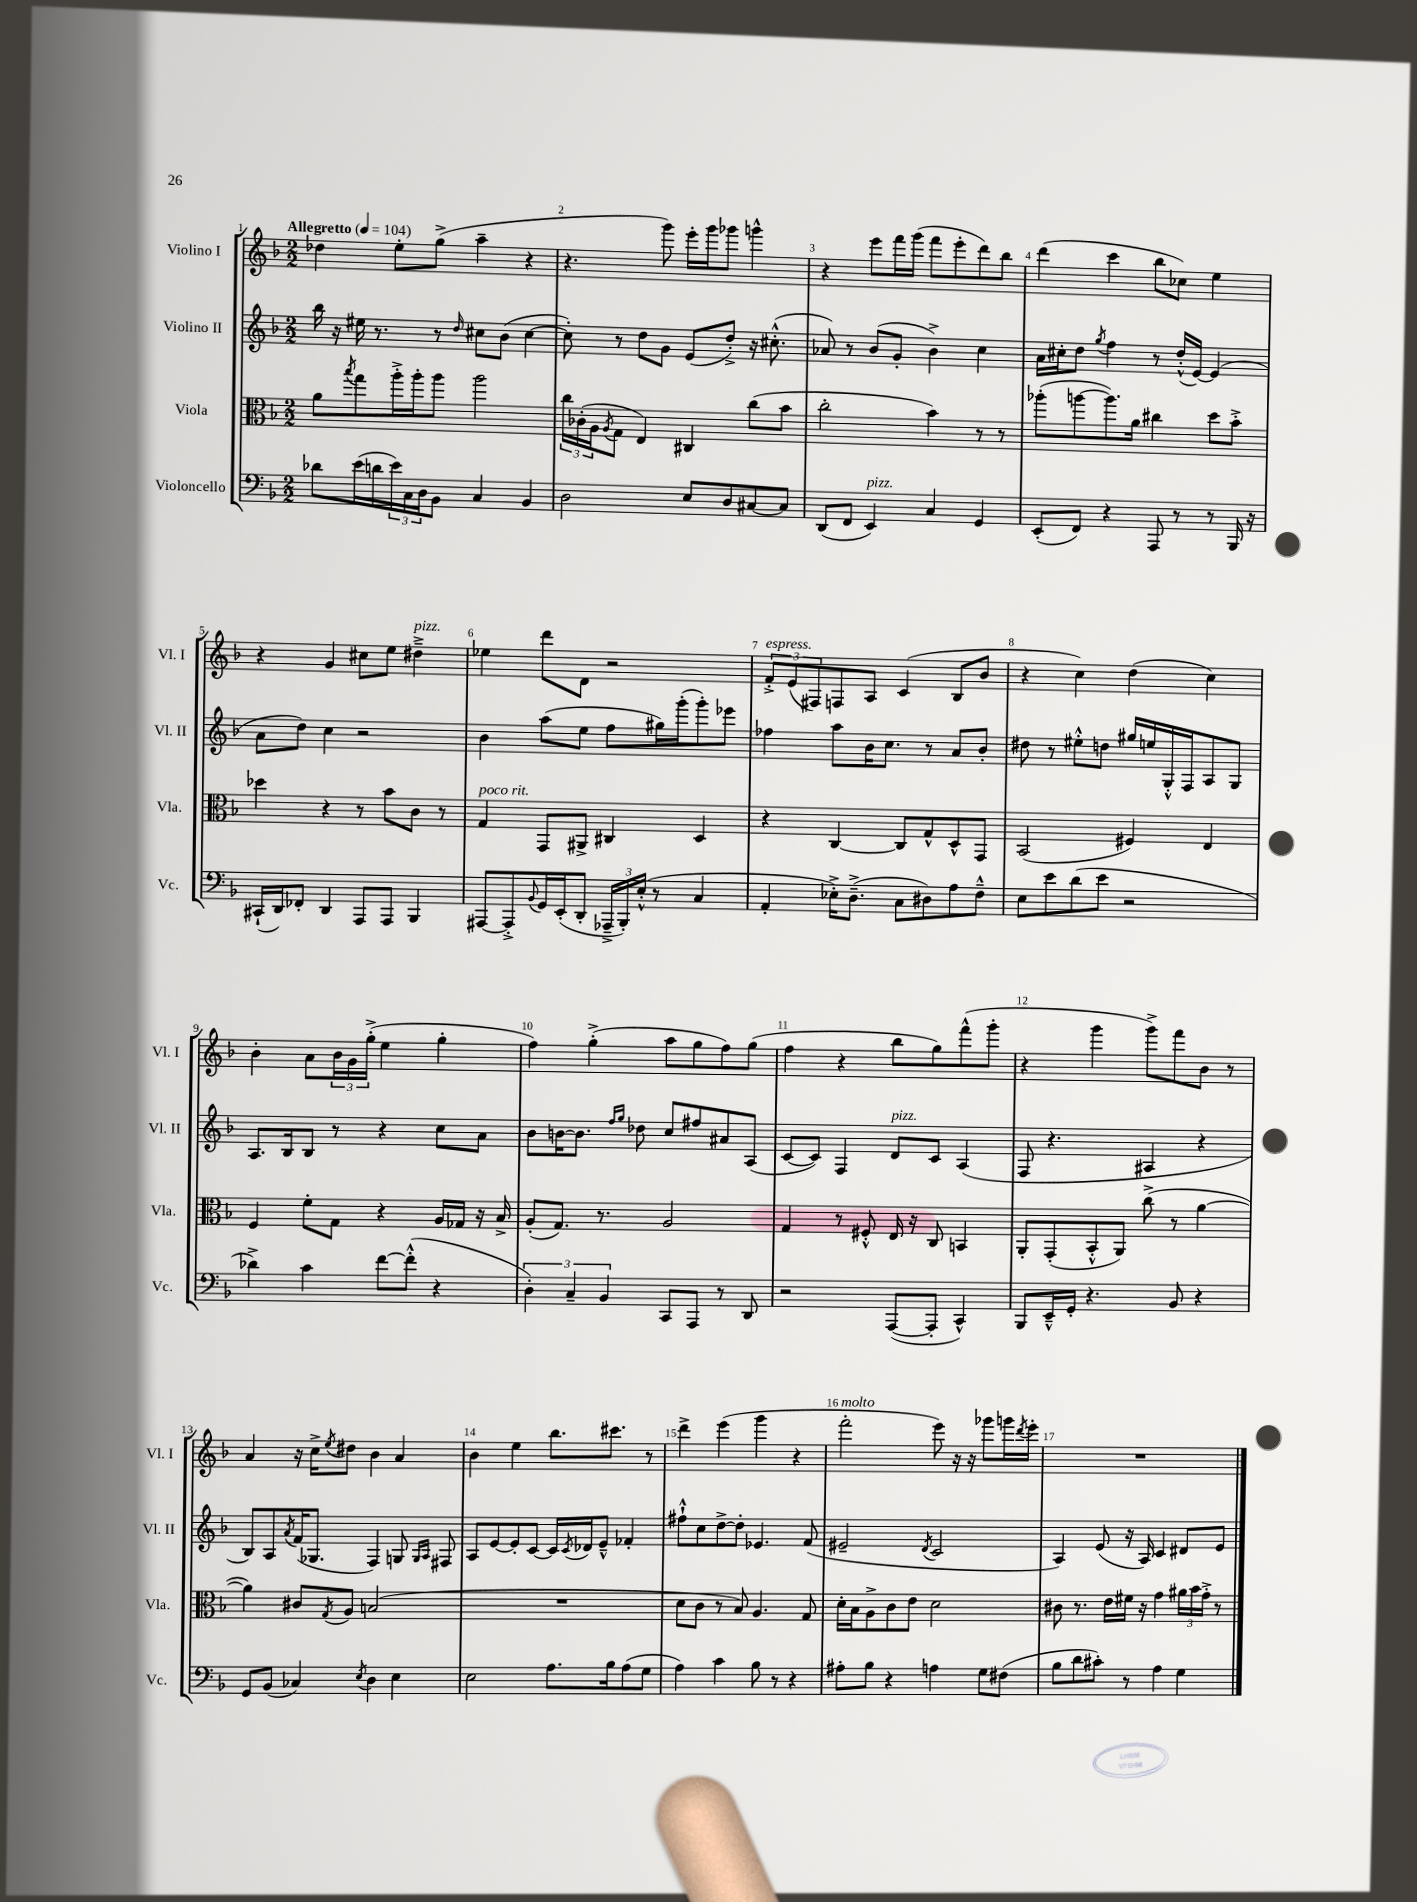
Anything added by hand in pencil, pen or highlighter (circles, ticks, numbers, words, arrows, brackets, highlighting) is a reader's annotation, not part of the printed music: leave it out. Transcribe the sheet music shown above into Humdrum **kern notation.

**kern	**kern	**kern	**kern
*staff4	*staff3	*staff2	*staff1
*clefF4	*clefC3	*clefG2	*clefG2
*k[b-]	*k[b-]	*k[b-]	*k[b-]
*M2/2	*M2/2	*M2/2	*M2/2
*MM104	*MM104	*MM104	*MM104
8d-\L	8a\L	16bb-\	4dd-\
.	.	16r	.
.	8qbb-/	.	.
(16e\L	8gg\	16ee#\	.
16d\	.	8.r	.
24e\)	16aa'^\L	.	8ee'\L
24C\	.	.	.
.	16aa'\J	.	.
24D\J	.	.	.
8BB-\J	8aa\J	8r	(8gg^\J
.	.	16qqdd/	.
4C/	2aa\	8cc#\L	4aa~\
.	.	(8b-\J	.
4BB-/	.	[4cc#\	4r
=	=	=	=
2D\	24cc\LL	8cc#'\])	4.r
.	(24c-'\	.	.
.	24A\J	.	.
.	8qA/	.	.
.	8G\J	8r	.
.	4E/)	8dd\L	.
.	.	8g\J	8ggg\)
8E/L	4C#/	(8e/L	16eee'\LL
.	.	.	16ggg\J
8D/	.	8dd'^/J)	8ggg-\J
[8C#/	(8cc\L	16r	4ggg^^\
.	.	(8.cc#'^^\	.
8C#/]J	8b-\J	.	.
=	=	=	=
(8DD/L	2cc'\	8a-/)	4r
8FF/J	.	8r	.
4EE/)	.	(8b-/L	8eee\L
.	.	8g'/J	16fff\L
.	.	.	(16ggg\JJ
4C/	4b-\)	4b-^\)	8fff\L
.	.	.	8eee'\
4GG/	8r	4cc\	8ddd\)
.	8r	.	8bb-\J
=	=	=	=
(8EE'/L	(8aa-'\L	16a\LL	(4ddd\
.	.	16cc#'\J	.
8FF/J)	[8aa\	8dd\J	.
.	.	8qgg/	.
4r	8.aa\])	4ff\	4ccc\
.	16a\Jk	.	.
8AAA/	4cc#\	8r	8bb-\L
8r	.	(16dd'^^/LL	8cc-\J)
.	.	[16e/JJ)	.
8r	8dd\L	(4e/]	4ee\
16BBB-/	8b-'^\J	.	.
16r	.	.	.
=	=	=	=
(16CC#`/LL	4dd-\	8a\L	4r
16DD/J)	.	.	.
8FF-'/J	.	8dd\J)	.
4DD/	4r	4cc\	4g/
8AAA/L	8r	2r	8cc#\L
8AAA/J	8b-\L	.	8ee\J
4BBB-/	8c\J	.	4dd#~^\
.	8r	.	.
=	=	=	=
[8AAA#/L	4G/	4b-\	4ee-\
8AAA#'^/]	.	.	.
8qqBB-/	.	.	.
16GG/L	8GG/L	(8aa\L	8ddd\L
(16EE'/J	.	.	.
8DD'/J	8AA#^/J	8ee\J	8d\J
24AAA-~^/LL	4C#/	8ff\L	2r
24BBB-'/)	.	.	.
(24E'^^/JJ	.	.	.
8r	.	16gg#\L)	.
.	.	(16ggg'\J	.
4C/	4D/	8ggg'\)	.
.	.	8eee-\J	.
=	=	=	=
4AA'/	4r	4ff-\	12f'^/L
.	.	.	(12e/
.	.	.	12F#/)
16E-'^\LK)	[4C/	8aa\L	8F/
(8.D~^\J	.	.	.
.	.	16b-\K	8A/J
.	.	8.cc\J	.
8C\L	8C/]L	.	(4c/
8D#\)	8G^^/	8r	.
8A\	8D^^/	8a/L	8B-/L
8F~^^\J	8GG/J	8b-'/J	8b-/J
=	=	=	=
8E\L	(2BB-/	8dd#\	4r
8e\	.	8r	.
(8d\	.	8ee#'^^\L	4cc\)
8e\J	.	8dd\J	.
2r	4F#/)	16gg#/LL	(4dd\
.	.	16ee/	.
.	.	16G'^^/	.
.	.	16F/J	.
.	4E/	8A/	4cc\)
.	.	8G/J	.
=	=	=	=
4d-^\)	4F/	8.A/L	4b-'\
.	.	16B-/k	.
4c\	8f'\L	8B-/J	8a\L
.	8G\J	8r	24b-\L
.	.	.	24g\
.	.	.	(24gg'^\JJ
[8f\L	4r	4r	4ee\
(8f'^^\]J	.	.	.
4r	16A/LL	8cc\L	4gg'\
.	16G-/JJ	.	.
.	16r	8a\J	.
.	16B-^/	.	.
=	=	=	=
6D'\)	(8A'/L	8b-\L	4ff\)
.	8.G/J)	[16b\K	.
6C~/	.	.	.
.	.	8.b\]J	.
.	.	.	(4gg'^\
.	8.r	.	.
6BB-/	.	.	.
.	.	16qqff/LL	.
.	.	16qqgg/JJ	.
.	.	8dd-\	.
8CC/L	2A/	8cc/L	8aa\L
8AAA/J	.	8ff#/	8gg\
8r	.	8a#/	8ff\)
8DD/	.	(8A/J	(8gg\J
=	=	=	=
2r	4G/	[8c/L	4ff\
.	.	8c/]J)	.
.	8r	4F/	4r
.	8F#'^^/	.	.
([8AAA/L	16E/	8d/L	8bb-\L
.	16r	.	.
8AAA'/]J	8C/	8c/J	8gg\)
4CC^^/)	4BB/	(4A/	(8fff^^\
.	.	.	8ggg'\J
=	=	=	=
8BBB-/L	8AA'/L	8F/	4r
16EE~^^/L	(8GG'/	4.r	.
16GG'/JJ	.	.	.
4.r	8BB-'^^/	.	4ggg\
.	8AA/J)	.	.
.	(8cc^\	4A#/	8ggg^\L)
8BB-/	8r	.	8fff\
4r	[4a\	4r	8b-\J
.	.	.	8r
=	=	=	=
8GG/L	4a\])	8B-/L)	4a/
(8BB-/J	.	8A/	.
.	.	8qa/	.
4C-/)	8c#/L	(16f/K	16r
.	.	8.G-/J	16cc^\LK
.	8qG/	.	8qee/
.	8A/J	.	8dd#\J
8qE/	.	.	.
4D\	(2B/	4F/)	4b-\
4E\	.	8G/	4a/
.	.	16qqG/LL	.
.	.	16qqA/JJ	.
.	.	8F#/	.
=	=	=	=
2E\	1r	8A/L	4b-\
.	.	[8e/	.
.	.	8e'/]	4ee\
.	.	[8c/J	.
8.A\L	.	16c/]LL	8.bb-\L
.	.	8qc/	.
.	.	16d-/J	.
.	.	8e~^^/J	.
16B-\k	.	.	8.ccc#\J
(8A\	.	4f-'/	.
8G\J	.	.	8r
=	=	=	=
4A\)	8d\L	8ff#`^^\L	4ddd^\
.	8c\J	8cc\	.
4c\	8r	[8dd^\	(4eee\
.	8B-/)	8dd'\]J	.
8B-\	4.A/	4.e-/	4ggg\
8r	.	.	.
4r	.	.	4r
.	8G/	(8f/	.
=	=	=	=
8A#'\L	16d'\LL	2e#~/	2fff'\
.	16B-\J	.	.
8B-\J	8A^\	.	.
4r	8c\	.	.
.	8e\J	.	.
.	.	8qd/	.
4A\	2d\	2c/	8eee\)
.	.	.	16r
.	.	.	16r
8G\L	.	.	8ggg-\L
(8F#\J	.	.	16ggg\L
.	.	.	8qddd/
.	.	.	16eee'\JJ
=	=	=	=
8B-\L	8c#\	4A/)	1r
8d\	8.r	.	.
8c#'\J)	.	(8e/	.
.	16e\LL	.	.
8r	16f#\JJ	16r	.
.	16r	16A/)	.
4A\	4g\	4c/	.
4G\	24a#\LL	8d#/L	.
.	24b-\	.	.
.	24g'^\JJ	.	.
.	8r	8e/J	.
==	==	==	==
*-	*-	*-	*-
